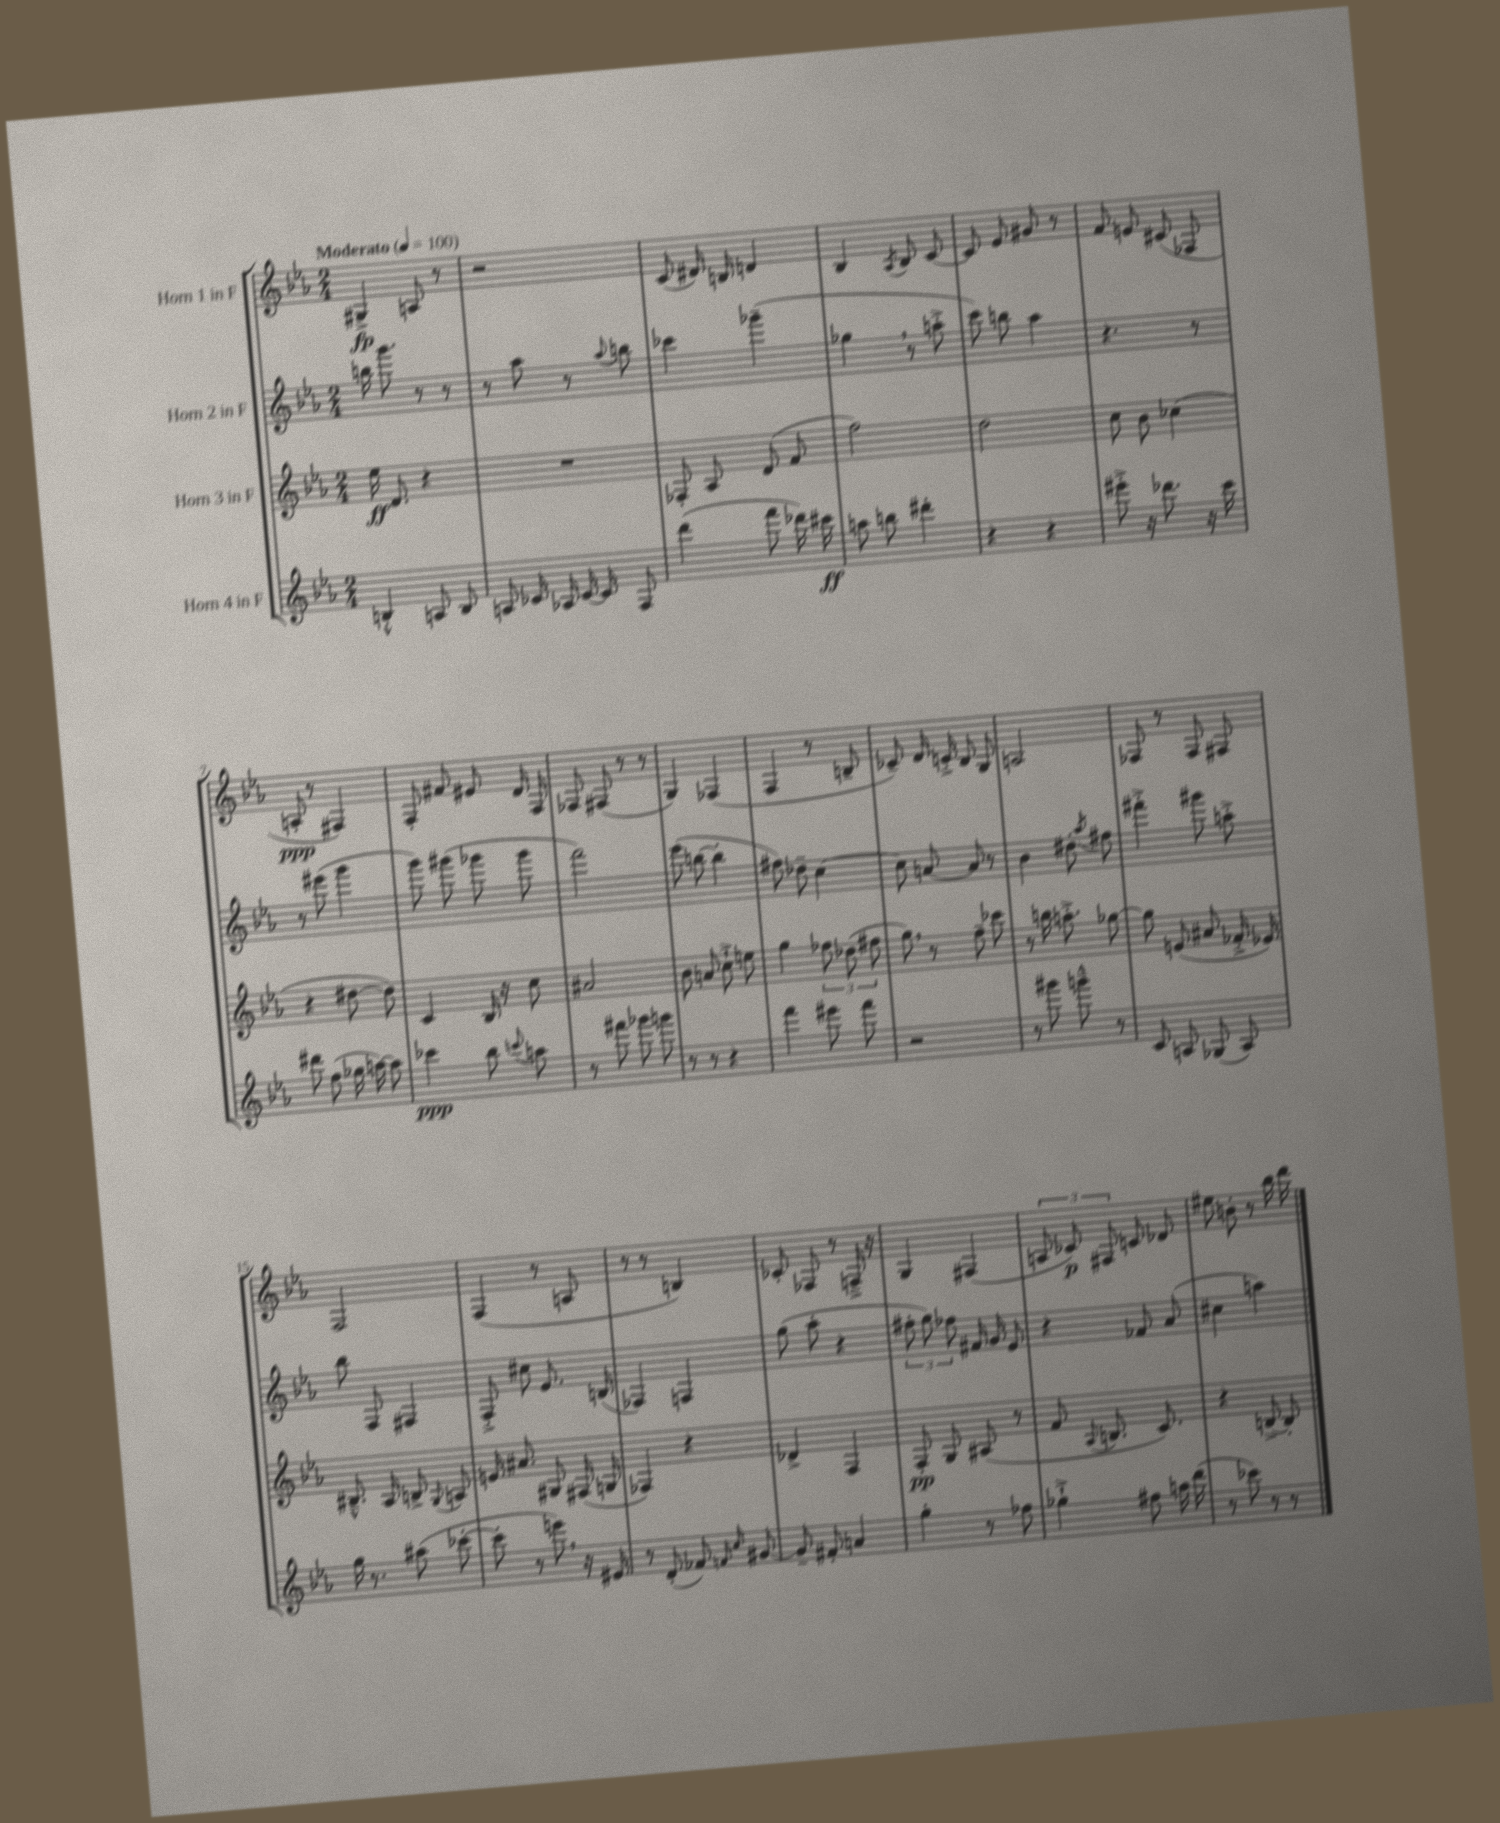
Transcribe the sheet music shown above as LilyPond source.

<<
\new StaffGroup <<
\new Staff = "s0" \with { instrumentName = "Horn 1 in F" } {
    \clef treble \key ees \major \numericTimeSignature \time 2/4 \tempo "Moderato" 4 = 100
    \autoBeamOff gis4->\fp a8 r8 |
    r2 |
    c'8( dis'16) b16 d'4 |
    bes4 \acciaccatura { aes8 } bes8 c'8~ |
    c'8 ees'8 gis'8 r8 |
    f'8 e'8 cis'8( fes8 |
    a8-.\ppp r8 fis4) |
    f8-. fis'8 eis'8 d'16 f16 |
    fes8 fis8( r8 r8 |
    g4) fes4( |
    f4 r8 b8-- |
    ces'8--) d'16 c'16-.-> bes8 g8 |
    a2 |
    fes8 r8 fes8 fis8 |
    f2 |
    f4( r8 a8 |
    r8 r8 b4) |
    ces'8-. fes8 r8 f16---> r16 |
    g4 fis4( |
    \tuplet 3/2 { a8 ces'8\p) fis8 } c'8 des'8 |
    eis''8 b'8-. r8 bes''16 d'''16 \bar "|." |
}
\new Staff = "s1" \with { instrumentName = "Horn 2 in F" } {
    \clef treble \key ees \major \numericTimeSignature \time 2/4
    \autoBeamOff b''16 g'''8. r8 r8 |
    r8 aes''8 r8 \appoggiatura { aes''8 } b''8 |
    ces'''4 ges'''4--( |
    ges''4 \breathe r8 a''8-.-> |
    c'''8) b''8 aes''4 |
    r4. r8 |
    r8 eis'''8( g'''4 |
    g'''8) gis'''8( ges'''8 ges'''8 |
    f'''2) |
    ees'''8( b''8~ b''4-. |
    fis''8) des''8-- c''4~ |
    c''8 a'8~ a'8 r8 |
    bes'4 dis''8-. \acciaccatura { aes''8 } fis''8 |
    fis'''4-.-> gis'''8 a''8-.-> |
    bes''8 f8 fis4 |
    f8-.-> cis''8 ees'8. b16( |
    fes4) f4 |
    g''8( aes''8-. r4 |
    \tuplet 3/2 { fis''8-. g''8) fes''8 } fis'16 g'16 ees'8 |
    r4 fes'8 aes'8( |
    cis''4 a''4) \bar "|." |
}
\new Staff = "s2" \with { instrumentName = "Horn 3 in F" } {
    \clef treble \key ees \major \numericTimeSignature \time 2/4
    \autoBeamOff ees''16\ff d'8. r4 |
    R2 |
    fes8-. aes8 d'8( f'8 |
    f''2) |
    d''2 |
    c''8 bes'8 ces''4( |
    r4 dis''8~ dis''8) |
    c'4 bes16 r16 c''8 |
    ais'2 |
    bes'8 a'8 c''8-!-> e''8 |
    g''4 \tuplet 3/2 { fes''8 des''8( fis''8 } |
    g''8) \breathe r8 f''8-- ces'''8 |
    r8 b''16 a''8.-.-> ges''8~ |
    ges''8 e'8( ais'8 fes'16-.-> ees'16) |
    bis8.---^ aes16 b8-> \appoggiatura { g8 } a8 |
    e'16 ais'8. gis8 fis16( g16 |
    fes4) r4 |
    des'4-> f4 |
    f8-.\pp g8 ais8( r8 |
    f'8 \appoggiatura { aes8 } b8. c'8.) |
    r4 b8~-> b8-. \bar "|." |
}
\new Staff = "s3" \with { instrumentName = "Horn 4 in F" } {
    \clef treble \key ees \major \numericTimeSignature \time 2/4
    \autoBeamOff b4-.-^ a8 b8 |
    a8 ces'16 aes16 ces'16~ ces'16 f8 |
    d'''4( f'''8 des'''16) cis'''16\ff |
    a''8 b''8 dis'''4-. |
    r4 r4 |
    eis'''8-.-> r16 des'''8. r16 c'''16 |
    dis'''8 f''8( ges''16 a''16~) a''8 |
    ces'''4\ppp bes''8 \appoggiatura { c'''8 } a''8 |
    r8 fis'''8 ges'''8 g'''8 |
    r8 r8 r4 |
    f'''4 eis'''8 f'''8 |
    r2 |
    r8 gis'''8 g'''8---^ r8 |
    c'8 a8 ges8( a8) |
    g''16 r8. ais''8( ces'''8~-. |
    ces'''8-. r8 e'''8) \breathe r16 eis'16 |
    r8 d'8-.( fes'8) \grace { f'16 c''16 } gis'8~ |
    gis'8-- fis'8-. a'4 |
    g''4-. r8 fes''8 |
    ges''4-!-> fis''8 a''16 d'''16( |
    r8 ces'''8) r8 r8 \bar "|." |
}
>>
>>
